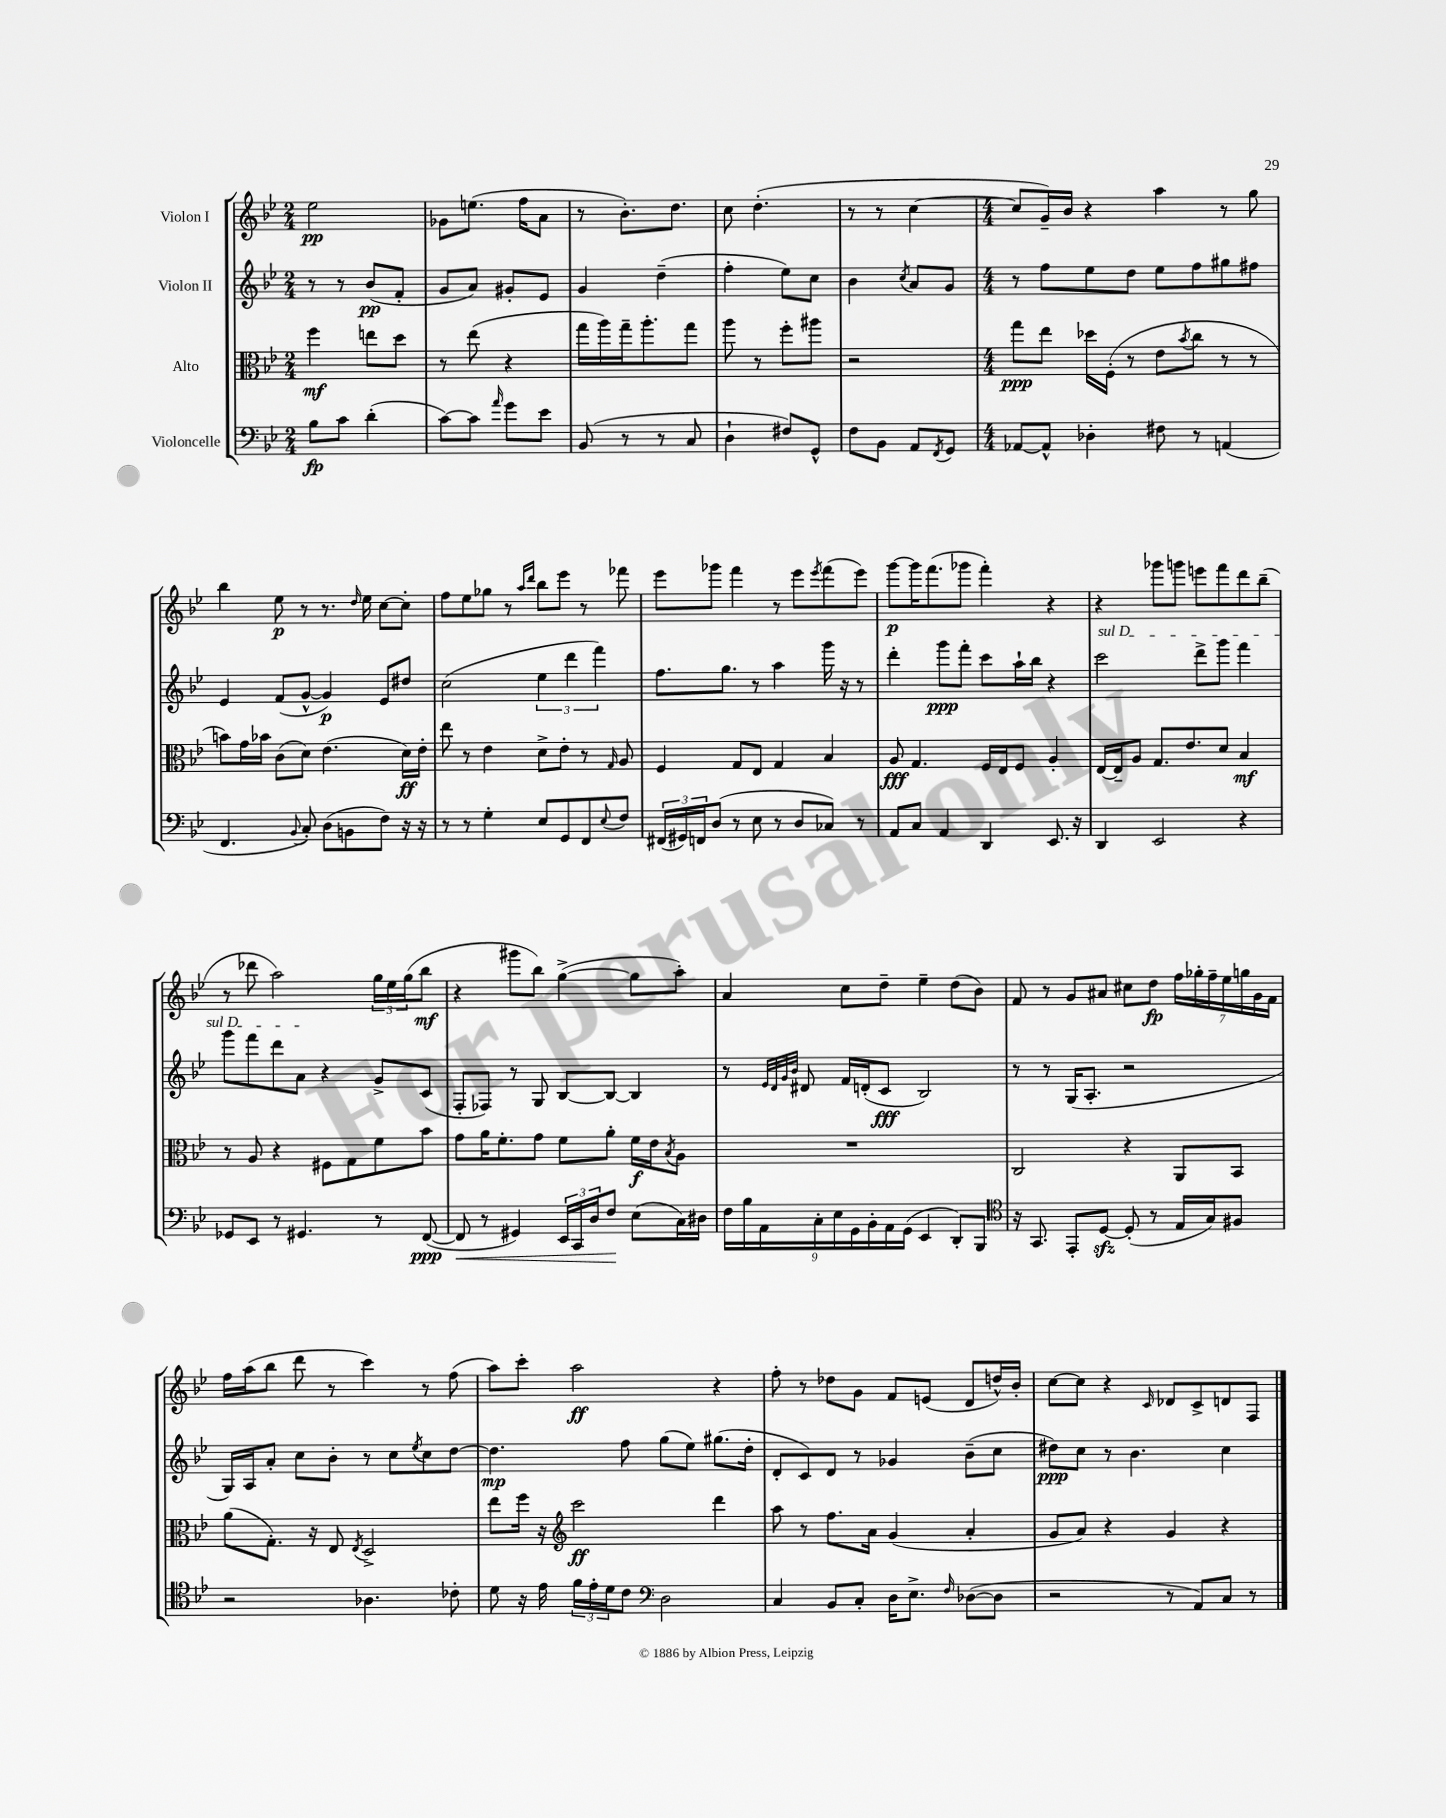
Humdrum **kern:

**kern	**kern	**kern	**kern
*staff4	*staff3	*staff2	*staff1
*clefF4	*clefC3	*clefG2	*clefG2
*k[b-e-]	*k[b-e-]	*k[b-e-]	*k[b-e-]
*M2/4	*M2/4	*M2/4	*M2/4
8B-	4ff	8r	2ee-
8c	.	8r	.
(4d'	8ee	(8b-	.
.	8dd	8f'	.
=	=	=	=
[8c)	8r	8g	8g-
8c]	(8ee-	8a)	(8.ee
16qqa	.	.	.
8g	4r	8g#'	.
.	.	.	16ff
8e-	.	8e-	8a
=	=	=	=
(8BB-	16gg	4g	8r
.	16aa)	.	.
8r	16gg~	.	8.b-')
.	8.aa'	.	.
8r	.	(4dd~	.
.	.	.	8.dd
8C	8gg	.	.
=	=	=	=
4D`	8aa	4ff'	8cc
.	8r	.	(4.dd'
8F#)	8ff'	8ee-)	.
8GG^^	8aa#	8cc	.
=	=	=	=
8F	2r	4b-	8r
8BB-	.	.	8r
.	.	8qcc	.
8AA	.	8a	[4cc
8qFF	.	.	.
8GG	.	8g	.
=	=	=	=
*M4/4	*M4/4	*M4/4	*M4/4
[8AA-	8gg	8r	8cc]
8AA-^^]	8ee-	8ff	16g~)
.	.	.	16b-
4D-'	16dd-	8ee-	4r
.	(16F'	.	.
.	8r	8dd	.
8F#	8e-	8ee-	4aa
.	8qb-	.	.
8r	8cc	8ff	.
(4AA	8r	8gg#	8r
.	8r	8ff#	8gg
=	=	=	=
4.FF	8b)	4e-	4bb-
.	16g	.	.
.	16b-	.	.
.	(8c	(8f	8ee-
8qqBB-	.	.	.
8C')	8d)	[8g^^	8r
(8D	(4.e-	4g])	8.r
8BB	.	.	.
.	.	.	16qqdd
.	.	.	16ee-
8F)	.	8e-	[8cc
16r	16d)	8dd#	8cc']
16r	16e-'	.	.
=	=	=	=
8r	8ee-	(2cc	8ff
8r	8r	.	8ee-
4G'	4e-	.	8gg-
.	.	.	8r
.	.	.	16qqaa
.	.	.	16qqddd
8E-	8d^	6ee-	8bb-
8GG	8e-'	.	8eee-
.	.	6ddd	.
8FF	8r	.	8r
.	.	6fff)	.
8qqE-	16qqG	.	.
8F	8A	.	8fff-
=	=	=	=
(24FF#	4F	8.ff	8eee-
24GG#)	.	.	.
24FF	.	.	.
(8D	.	.	8ggg-
.	.	8.gg	.
8r	8G	.	4fff
8E-	8E-	8r	.
8r	4G	4aa	8r
8D	.	.	8eee-
.	.	.	8qeee-
8C-)	4B-	16ggg	(8fff
.	.	16r	.
8r	.	8r	8eee-)
=	=	=	=
8AA	8A	4ddd'	[8ggg
8C	4.G	.	16ggg]
.	.	.	(8.fff
4AA	.	8ggg	.
.	.	8fff'	8ggg-
4DD	16F	8ccc	4fff')
.	16E-	.	.
.	8F	16aa`	.
.	.	16bb-	.
8.EE-	4A'	4r	4r
16r	.	.	.
=	=	=	=
4DD	[16E-	2ccc	4r
.	16E-~]	.	.
.	8A	.	.
2EE-	8.G	.	8ggg-
.	.	.	8ggg
.	8.e-	.	.
.	.	8ddd^	8eee
.	8d	8ggg	8fff
4r	4B-	4fff	8ddd
.	.	.	(8bb-~
=	=	=	=
8GG-	8r	8ggg	8r
8EE-	8A	8fff	8ddd-
8r	4r	8ddd	2aa)
4.GG#	.	8a	.
.	8F#	4r	.
.	8G	.	.
8r	8f	8g^	24gg
.	.	.	24ee-
.	.	.	(24gg
([8FF	8b-	(8c	8bb-
=	=	=	=
8FF]	8g	8F'	4r
8r	16a	8F-)	.
.	8.f'	.	.
4GG#)	.	8r	8ggg#
.	8g	8G	8bb-)
24EE-	8f	[8B-	([4gg^
24CC	.	.	.
24D	.	.	.
8F	8a'	8B-_	.
(8E-	16f	4B-]	8gg]
.	16e-	.	.
.	8qB-	.	.
16C)	8A	.	8aa')
16D#	.	.	.
=	=	=	=
18F	1r	8r	4a
18B-	.	.	.
18AA	.	.	.
.	.	32qqe-	.
.	.	32qqd	.
.	.	32qqg	.
.	.	32qqb-	.
.	.	8d#	.
18C'	.	.	.
18E-	.	.	.
.	.	16f	8cc
18GG	.	.	.
.	.	(16d'	.
18BB-'	.	.	.
.	.	8c	8dd~
18AA	.	.	.
(18GG	.	.	.
4EE-	.	2B-)	4ee-~
8DD')	.	.	(8dd
8BBB-	.	.	8b-)
=	=	=	=
*clefC4	*	*	*
16r	2C	8r	8f
8.GG	.	.	.
.	.	8r	8r
8EE-'	.	(16G	8g
.	.	8.A'	.
[8D	.	.	8a#
(8D']	4r	2r	8cc#
8r	.	.	8dd
16E-	8AA	.	28ff
.	.	.	28gg-'
16G)	.	.	.
.	.	.	28ff~
.	.	.	28ee-
8F#	8BB-	.	.
.	.	.	28gg
.	.	.	28g
.	.	.	28f
=	=	=	=
2r	(8a	16G)	16ff
.	.	16A	(16aa
.	8.G')	8a'	8bb-
.	.	8cc	8ddd
.	16r	.	.
.	8E-	8b-'	8r
.	8qE-	.	.
4.A-	2D^	8r	4ccc)
.	.	8cc	.
.	.	8qee-	.
.	.	8cc	8r
8c-'	.	[8dd	(8ff
=	=	=	=
8d	8ee-	4.dd]	8aa)
16r	16ff	.	8ccc'
16e-	16r	.	.
*	*clefG2	*	*
24f	2ccc	.	2aa
24e-'	.	.	.
24d	.	.	.
8c	.	8ff	.
*clefF4	*	*	*
2D	.	(8gg	.
.	.	8ee-)	.
.	4ddd	(8.gg#	4r
.	.	16dd'	.
=	=	=	=
4C	8aa	8d'	8ff'
.	8r	8c)	8r
8BB-	8.ff	8d	8dd-
8C'	.	8r	8g
.	16a	.	.
16D	(4g	4g-	8f
8.E-^	.	.	.
.	.	.	(8e
16qqF	.	.	.
([8D-	4a'	(8b-~	8d
8D-]	.	8cc	16dd^^)
.	.	.	16b-'
=	=	=	=
2r	8g	8dd#)	[8cc
.	8a)	8cc	8cc]
.	4r	8r	4r
.	.	4.b-	.
.	.	.	16qqc
8r	4g	.	8d-
8AA)	.	.	8c^
8C	4r	4cc	8d
8r	.	.	8F
==	==	==	==
*-	*-	*-	*-
